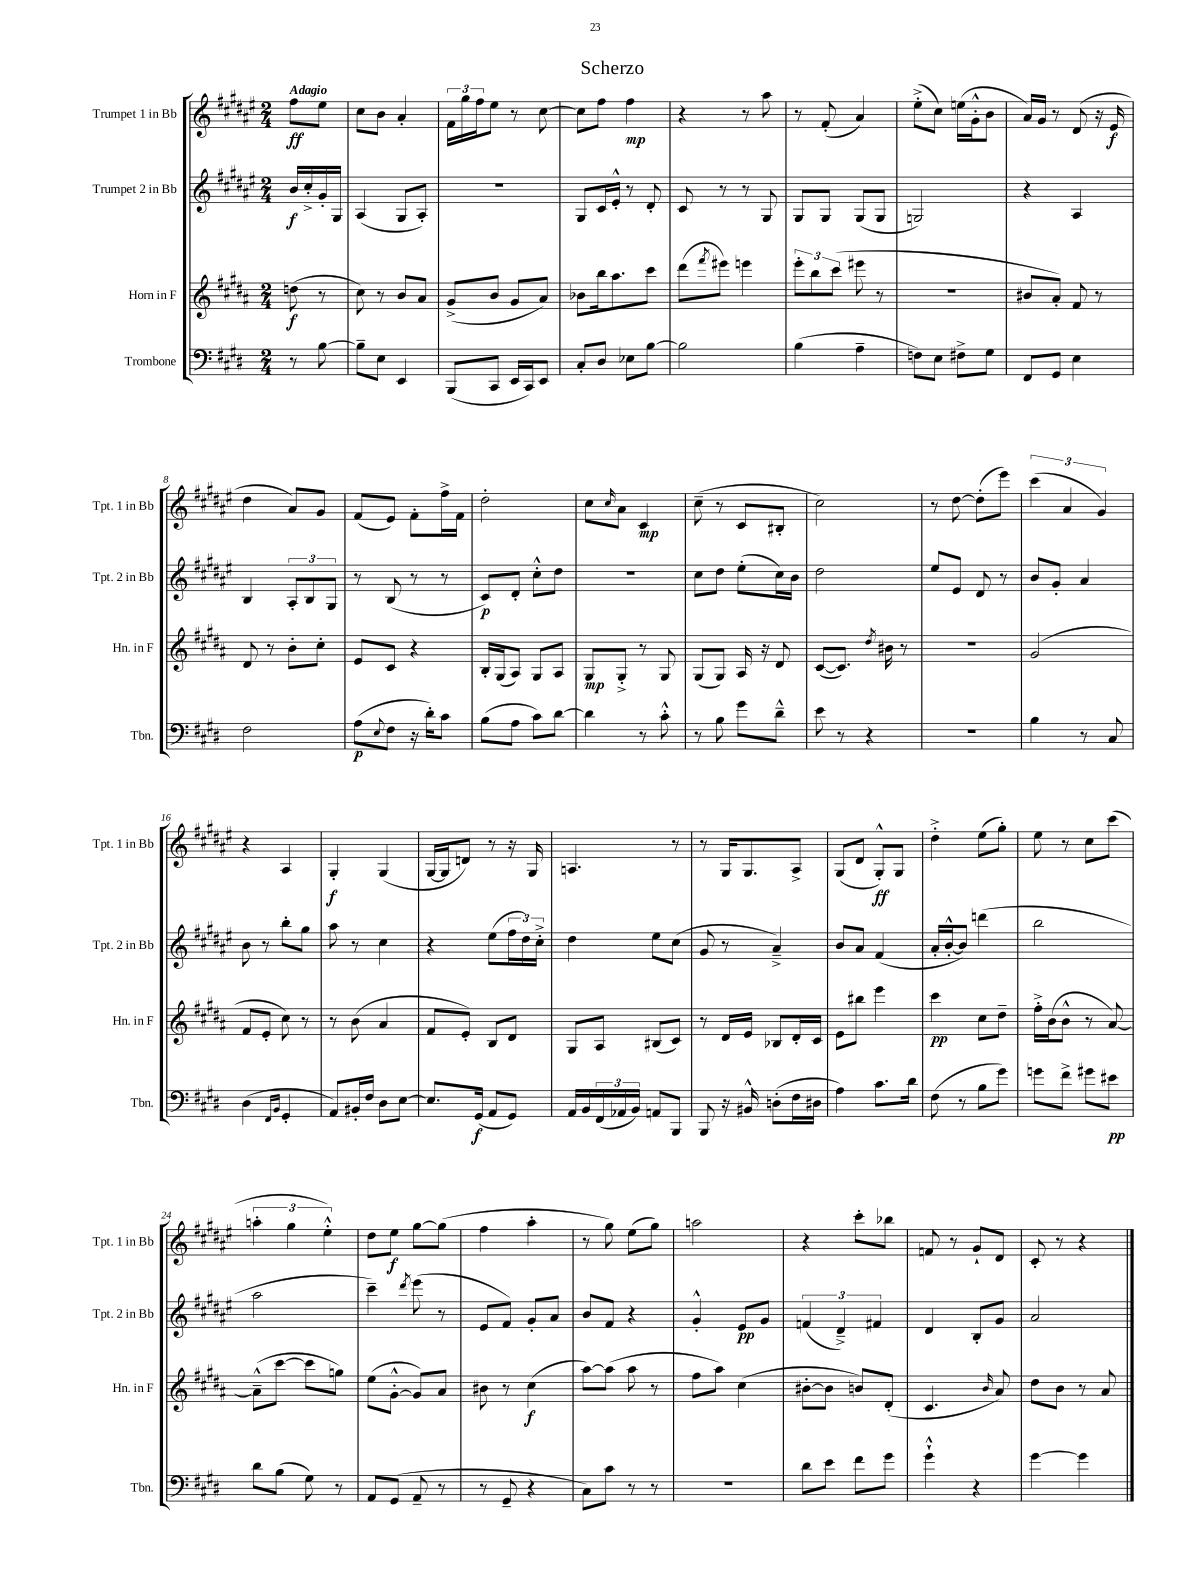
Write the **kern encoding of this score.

**kern	**dynam	**kern	**dynam	**kern	**dynam	**kern	**dynam
*part4	*part4	*part3	*part3	*part2	*part2	*part1	*part1
*staff4	*staff4	*staff3	*staff3	*staff2	*staff2	*staff1	*staff1
*I"Trombone	*	*I"Horn in F	*	*I"Trumpet 2 in Bb	*	*I"Trumpet 1 in Bb	*
*I'Tbn.	*	*I'Hn. in F	*	*I'Tpt. 2 in Bb	*	*I'Tpt. 1 in Bb	*
*clefF4	*	*clefG2	*	*clefG2	*	*clefG2	*
*k[f#c#g#d#]	*	*k[f#c#g#d#a#]	*	*k[f#c#g#d#a#e#]	*	*k[f#c#g#d#a#e#]	*
*M2/4	*	*M2/4	*	*M2/4	*	*M2/4	*
=	=	=	=	=	=	=	=
!	!	!	!	!	!	!LO:TX:a:B:t=Adagio	!
8r	.	(8ddn\	f	16b/LL	f	8ff#\L	ff
.	.	.	.	16cc#'^/	.	.	.
[8B\	.	8r	.	16g#'/	.	8ee#\J	.
.	.	.	.	16G#/JJ	.	.	.
=1	=1	=1	=1	=1	=1	=1	=1
8B~\L]	.	8cc#\)	.	(4A#/	.	8cc#\L	.
8E\J	.	8r	.	.	.	8b\J	.
4EE/	.	8b/L	.	8G#/L	.	4a#'/	.
.	.	8a#/J	.	8A#'/J)	.	.	.
=2	=2	=2	=2	=2	=2	=2	=2
(8BBB/L	.	(8g#^/L	.	2r	.	24f#\LL	.
.	.	.	.	.	.	24gg#\	.
.	.	.	.	.	.	24ff#\J	.
8CC#/J	.	8b/J	.	.	.	8ee#\J	.
16EE/LL	.	8g#/L	.	.	.	8r	.
16CC#/J)	.	.	.	.	.	.	.
8EE/J	.	8a#/J)	.	.	.	[8cc#\	.
=3	=3	=3	=3	=3	=3	=3	=3
8C#'/L	.	8b-X\L	.	8G#/L	.	8cc#\L]	.
8D#/J	.	16bb\k	.	16c#/L	.	8ff#\J	.
.	.	8.aa#\	.	16e#'^^/JJ	.	.	.
8E-X\L	.	.	.	8r	.	4ff#\	mp
[8B\J	.	8ccc#\J	.	8d#'/	.	.	.
=4	=4	=4	=4	=4	=4	=4	=4
2B\]	.	(8ddd#\L	.	8c#/	.	4r	.
.	.	8qfff#/	.	.	.	.	.
.	.	8eee#X\J)	.	8r	.	.	.
.	.	4eeen\	.	8r	.	8r	.
.	.	.	.	8G#/	.	8aa#\	.
=5	=5	=5	=5	=5	=5	=5	=5
(4B\	.	12eee'\L	.	8G#/L	.	8r	.
.	.	12bb\	.	.	.	.	.
.	.	.	.	8G#/J	.	(8f#'/	.
.	.	(12ccc#\J	.	.	.	.	.
4A~\	.	8eee#X\	.	(8G#/L	.	4a#/)	.
.	.	8r	.	8G#/J	.	.	.
=6	=6	=6	=6	=6	=6	=6	=6
8Fn\L)	.	2r	.	2Gn/)	.	(8ee#'^\L	.
8E\J	.	.	.	.	.	8cc#\J)	.
8F#X^\L	.	.	.	.	.	(16een\LL	.
.	.	.	.	.	.	16g#'^^\J	.
8G#\J	.	.	.	.	.	8b\J	.
=7	=7	=7	=7	=7	=7	=7	=7
8FF#/L	.	8b#X/L	.	4r	.	16a#/LL)	.
.	.	.	.	.	.	16g#/JJ	.
8GG#/J	.	8a#'/J)	.	.	.	8r	.
4E\	.	8f#/	.	4A#/	.	(8d#/	.
.	.	8r	.	.	.	16r	.
.	.	.	.	.	.	16e#/	f
!!LO:LB:g=z
=8	=8	=8	=8	=8	=8	=8	=8
2F#\	.	8d#/	.	4B/	.	4dd#\	.
.	.	8r	.	.	.	.	.
.	.	8b'\L	.	12A#'/L	.	8a#/L)	.
.	.	.	.	12B/	.	.	.
.	.	8cc#'\J	.	.	.	8g#/J	.
.	.	.	.	12G#/J	.	.	.
=9	=9	=9	=9	=9	=9	=9	=9
(8A\L	p	8e/L	.	8r	.	(8f#/L	.
8qqE/	.	.	.	.	.	.	.
8F#\J	.	8c#/J	.	(8B/	.	8e#/J)	.
16r	.	4r	.	8r	.	8f#'\L	.
16d#'\KL)	.	.	.	.	.	.	.
8c#\J	.	.	.	8r	.	16ff#^\L	.
.	.	.	.	.	.	16f#\JJ	.
=10	=10	=10	=10	=10	=10	=10	=10
(8B\L	.	16B'/LL	.	8c#/L)	p	2dd#'\	.
.	.	(16G#/J	.	.	.	.	.
8A\J	.	8A#/J)	.	8d#'/J	.	.	.
8c#\L)	.	8G#/L	.	8cc#'^^\L	.	.	.
[8d#\J	.	8A#/J	.	8dd#\J	.	.	.
=11	=11	=11	=11	=11	=11	=11	=11
4d#\]	.	8G#/L	mp	2r	.	8cc#\L	.
.	.	.	.	.	.	16qqcc#/	.
.	.	8G#'^/J	.	.	.	8a#\J	.
8r	.	8r	.	.	.	4c#/	mp
8c#'^^\	.	8G#/	.	.	.	.	.
=12	=12	=12	=12	=12	=12	=12	=12
8r	.	(8G#/L	.	8cc#\L	.	(8cc#~\	.
8B\	.	8G#/J)	.	8dd#\J	.	8r	.
8g#\L	.	16A#/	.	(8ee#'\L	.	8c#/L	.
.	.	16r	.	.	.	.	.
8d#~^^\J	.	8d#/	.	16cc#\L)	.	8B#X'/J	.
.	.	.	.	16b\JJ	.	.	.
=13	=13	=13	=13	=13	=13	=13	=13
8e\	.	([8c#/L	.	2dd#\	.	2cc#\)	.
8r	.	8.c#/J])	.	.	.	.	.
4r	.	.	.	.	.	.	.
.	.	8qdd#/	.	.	.	.	.
.	.	16b#X\	.	.	.	.	.
.	.	8r	.	.	.	.	.
=14	=14	=14	=14	=14	=14	=14	=14
2r	.	2r	.	8ee#/L	.	8r	.
.	.	.	.	8e#/J	.	[8dd#\	.
.	.	.	.	8d#/	.	(8dd#'\L]	.
.	.	.	.	8r	.	8eee#\J)	.
=15	=15	=15	=15	=15	=15	=15	=15
4B\	.	(2g#/	.	8b/L	.	(6ccc#\	.
.	.	.	.	8g#'/J	.	.	.
.	.	.	.	.	.	6a#/	.
8r	.	.	.	4a#/	.	.	.
.	.	.	.	.	.	6g#/)	.
8C#/	.	.	.	.	.	.	.
!!LO:LB:g=z
=16	=16	=16	=16	=16	=16	=16	=16
(4D#\	.	8f#/L	.	8b\	.	4r	.
.	.	8e'/J	.	8r	.	.	.
16qqFF#/LL	.	.	.	.	.	.	.
16qqBB/JJ	.	.	.	.	.	.	.
4GG#'/	.	8cc#\)	.	8bb'\L	.	4A#/	.
.	.	8r	.	8gg#\J	.	.	.
=17	=17	=17	=17	=17	=17	=17	=17
8AA/L)	.	8r	.	8aa#\	.	4G#'/	f
16BB#X'/L	.	(8b\	.	8r	.	.	.
16F#/JJ	.	.	.	.	.	.	.
8D#\L	.	4a#/	.	4cc#\	.	(4G#/	.
[8E\J	.	.	.	.	.	.	.
=18	=18	=18	=18	=18	=18	=18	=18
8.E/L]	.	8f#/L	.	4r	.	[16G#/LL	.
.	.	.	.	.	.	16G#/J]	.
.	.	8e'/J)	.	.	.	8dn/J)	.
(16GG#/Jk	f	.	.	.	.	.	.
8AA/L	.	8B/L	.	(8ee#\L	.	8r	.
8GG#/J)	.	8d#/J	.	24ff#\L	.	16r	.
.	.	.	.	24dd#\)	.	.	.
.	.	.	.	.	.	16G#/	.
.	.	.	.	24cc#'^\JJ	.	.	.
=19	=19	=19	=19	=19	=19	=19	=19
16AA/LL	.	8G#/L	.	4dd#\	.	4.An/	.
16BB/	.	.	.	.	.	.	.
(24FF#/	.	8A#/J	.	.	.	.	.
24AA-X/	.	.	.	.	.	.	.
24BB/JJ)	.	.	.	.	.	.	.
8AAn/L	.	(8B#X/L	.	8ee#\L	.	.	.
8BBB/J	.	8c#/J)	.	(8cc#\J	.	8r	.
=20	=20	=20	=20	=20	=20	=20	=20
8BBB/	.	8r	.	8g#/	.	8r	.
16r	.	16d#/LL	.	8r	.	16G#/KL	.
16BB#X^^/	.	16e/JJ	.	.	.	8.G#/	.
(8Dn'\L	.	8B-X/L	.	4a#~^/)	.	.	.
16F#\L	.	16d#'/L	.	.	.	8A#^/J	.
16D#X\JJ	.	16c#/JJ	.	.	.	.	.
=21	=21	=21	=21	=21	=21	=21	=21
4A\)	.	8e\L	.	8b/L	.	(8G#/L	.
.	.	8bb#X\J	.	8a#/J	.	8d#/J	.
8.c#\L	.	4eee\	.	(4f#/	.	8G#'^^/L)	ff
.	.	.	.	.	.	8G#/J	.
16d#\Jk	.	.	.	.	.	.	.
=22	=22	=22	=22	=22	=22	=22	=22
(8F#\	.	4ccc#\	pp	16a#'/LL	.	4dd#'^\	.
.	.	.	.	[16b'^^/J	.	.	.
8r	.	.	.	8b/J])	.	.	.
8B\L	.	8cc#\L	.	(4dddn\	.	(8ee#\L	.
8g#\J)	.	8dd#~\J	.	.	.	8gg#'\J)	.
=23	=23	=23	=23	=23	=23	=23	=23
8gn\L	.	16ff#'^\LL	.	2bb\	.	8ee#\	.
.	.	(16b\J	.	.	.	.	.
8f#^\J	.	8b^^\J	.	.	.	8r	.
8g#X\L	.	8r	.	.	.	8cc#\L	.
8e#X\J	pp	[8a#/)	.	.	.	(8ccc#\J	.
!!LO:LB:g=z
=24	=24	=24	=24	=24	=24	=24	=24
8d#\L	.	(8a#~^^\L]	.	2aa#\	.	6aan'\	.
(8B\J	.	[8ccc#\J	.	.	.	.	.
.	.	.	.	.	.	6gg#\	.
8G#\)	.	8ccc#\L]	.	.	.	.	.
.	.	.	.	.	.	6ee#'^^\)	.
8r	.	8ggn\J)	.	.	.	.	.
=25	=25	=25	=25	=25	=25	=25	=25
8AA/L	.	(8ee\L	.	4ccc#~\)	.	8dd#\L	.
(8GG#/J	.	[8g#'^^\J	.	.	.	8ee#\J	f
.	.	.	.	8qddd#/	.	.	.
8AA~/	.	8g#/L])	.	(8eee#\	.	[8gg#\L	.
8r	.	8a#/J	.	8r	.	(8gg#\J]	.
=26	=26	=26	=26	=26	=26	=26	=26
8r	.	8b#X\	.	8e#/L	.	4ff#\	.
8GG#~/	.	8r	.	8f#/J)	.	.	.
4r	.	(4cc#\	f	8g#'/L	.	4aa#'\	.
.	.	.	.	8a#/J	.	.	.
=27	=27	=27	=27	=27	=27	=27	=27
8C#\L)	.	[8aa#\L)	.	8b/L	.	8r	.
8c#\J	.	(8aa#\J]	.	8f#/J	.	8gg#\)	.
8r	.	8aa#\	.	4r	.	(8ee#\L	.
8r	.	8r	.	.	.	8gg#\J)	.
=28	=28	=28	=28	=28	=28	=28	=28
2r	.	8ff#\L	.	4g#'^^/	.	2aan\	.
.	.	8aa#\J)	.	.	.	.	.
.	.	(4cc#\	.	8e#/L	pp	.	.
.	.	.	.	8g#/J	.	.	.
=29	=29	=29	=29	=29	=29	=29	=29
8d#\L	.	[8b#X'\L	.	(6fn/	.	4r	.
8e\J	.	8b#\J]	.	.	.	.	.
.	.	.	.	6d#~^/)	.	.	.
8f#\L	.	8bn/L)	.	.	.	8ccc#'\L	.
.	.	.	.	6f#X/	.	.	.
8g#\J	.	(8d#'/J	.	.	.	8bb-X\J	.
=30	=30	=30	=30	=30	=30	=30	=30
4g#`^^\	.	4.c#/	.	4d#/	.	8fn/	.
.	.	.	.	.	.	8r	.
4r	.	.	.	8B'/L	.	8g#`/L	.
.	.	16qqb/	.	.	.	.	.
.	.	8a#/)	.	8g#/J	.	8d#/J	.
=31	=31	=31	=31	=31	=31	=31	=31
[4g#\	.	8dd#\L	.	2a#/	.	8c#'/	.
.	.	8b\J	.	.	.	8r	.
4g#\]	.	8r	.	.	.	4r	.
.	.	8a#/	.	.	.	.	.
==	==	==	==	==	==	==	==
*-	*-	*-	*-	*-	*-	*-	*-
